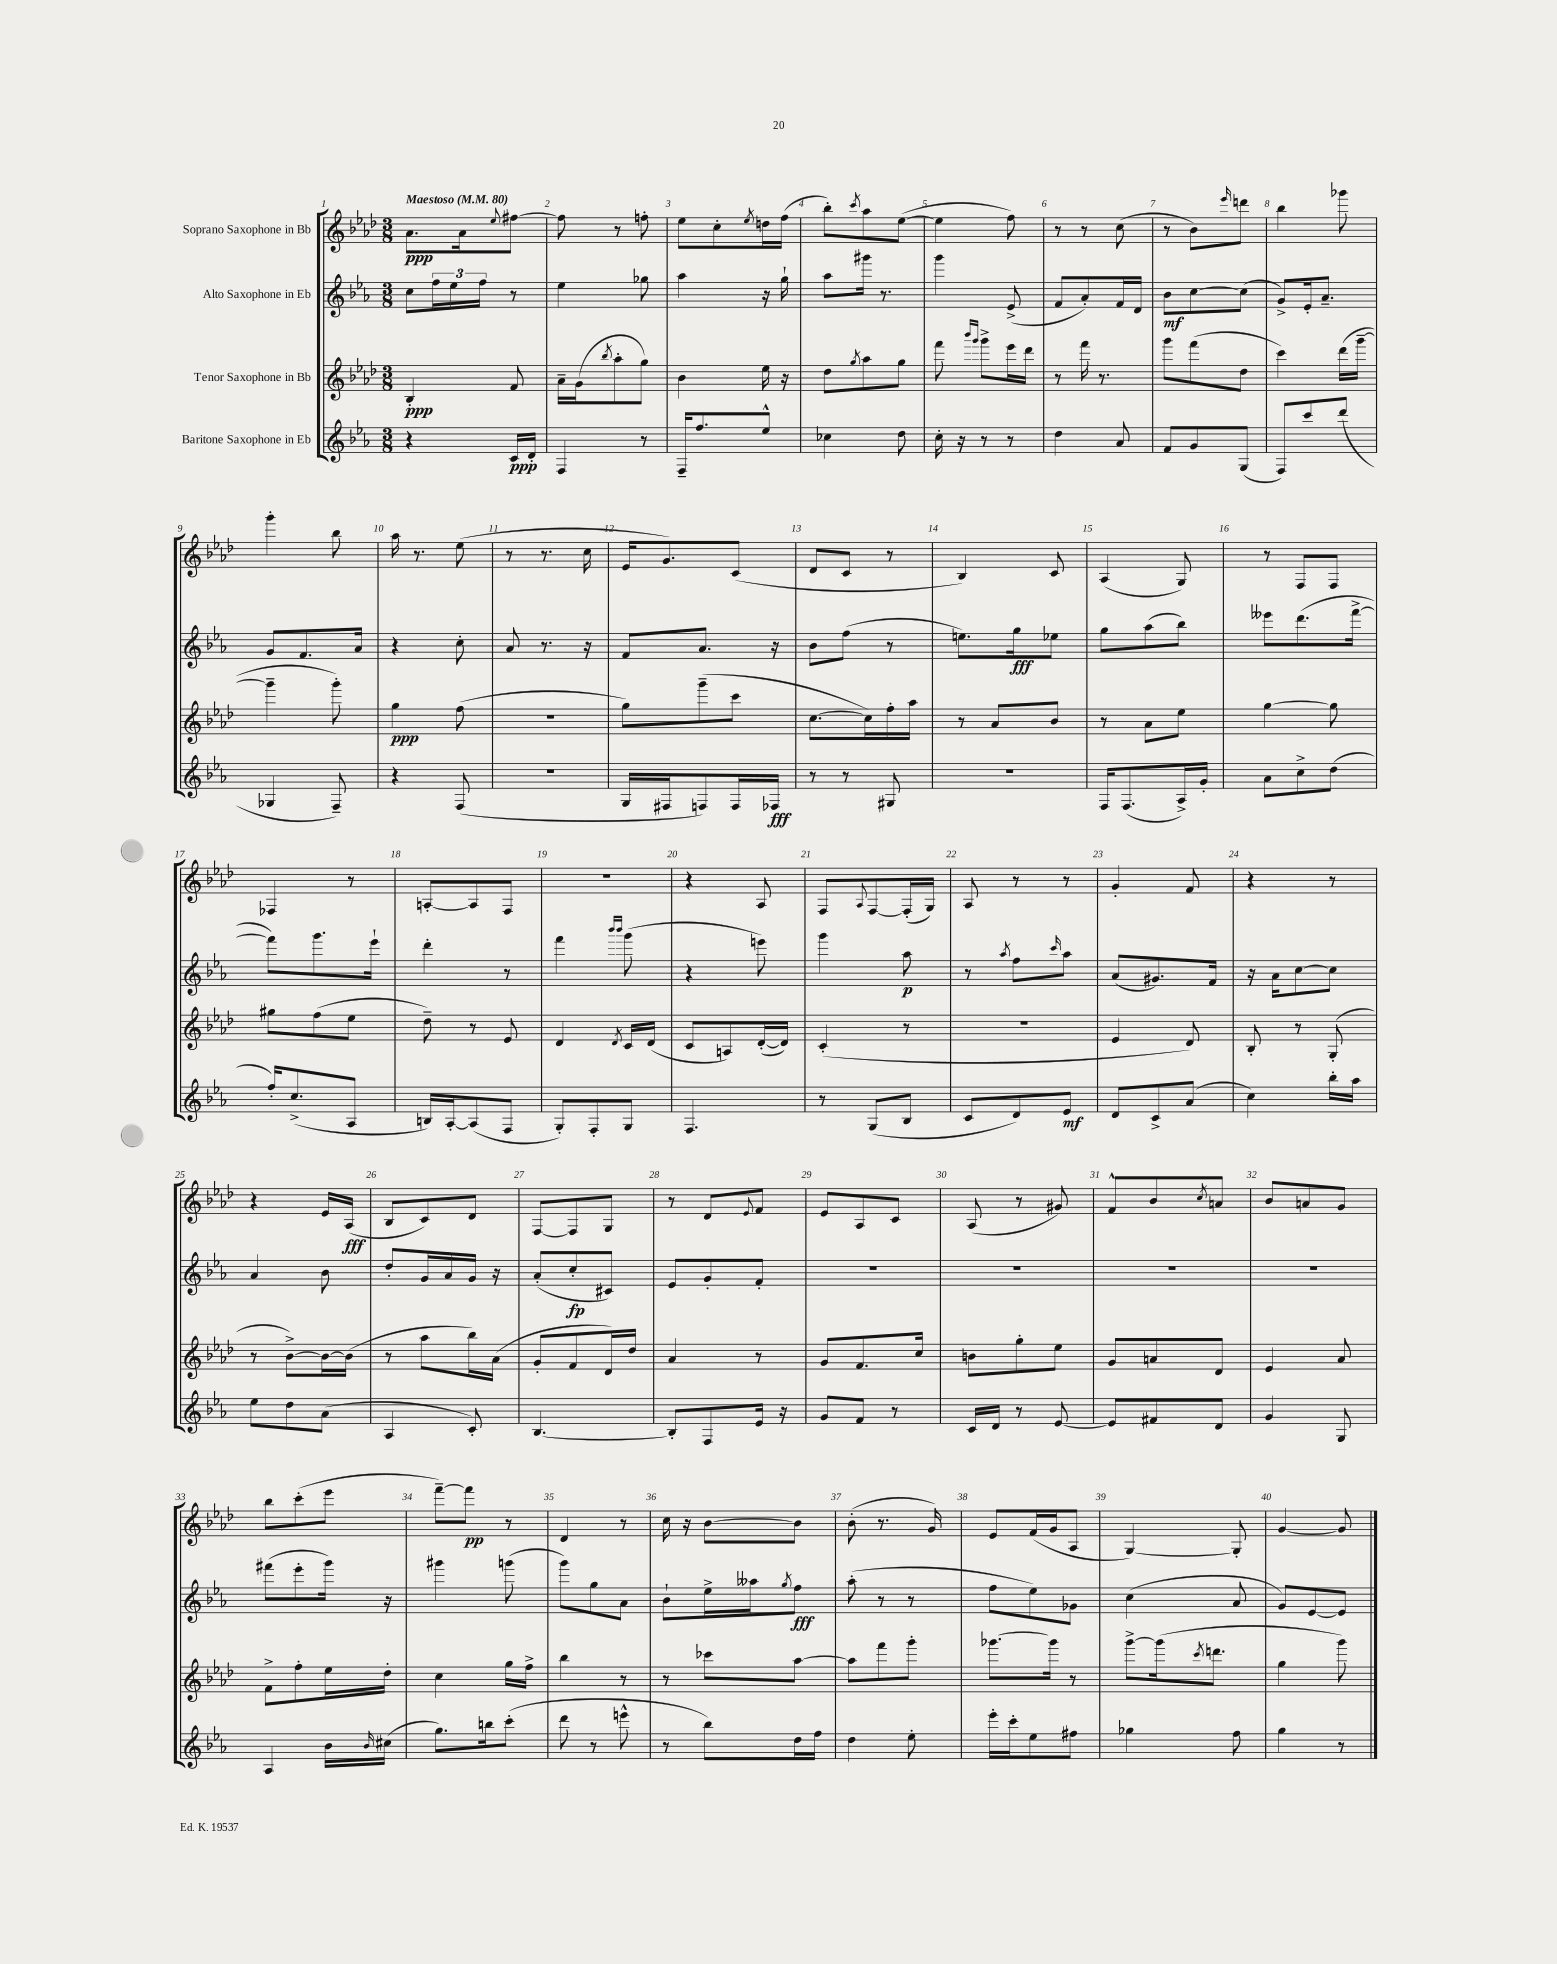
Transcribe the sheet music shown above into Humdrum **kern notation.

**kern	**dynam	**kern	**dynam	**kern	**dynam	**kern	**dynam
*part4	*part4	*part3	*part3	*part2	*part2	*part1	*part1
*staff4	*staff4	*staff3	*staff3	*staff2	*staff2	*staff1	*staff1
*I"Baritone Saxophone in Eb	*	*I"Tenor Saxophone in Bb	*	*I"Alto Saxophone in Eb	*	*I"Soprano Saxophone in Bb	*
*clefG2	*	*clefG2	*	*clefG2	*	*clefG2	*
*k[b-e-a-]	*	*k[b-e-a-d-]	*	*k[b-e-a-]	*	*k[b-e-a-d-]	*
*M3/8	*	*M3/8	*	*M3/8	*	*M3/8	*
*MM80	*	*MM80	*	*MM80	*	*MM80	*
=1	=1	=1	=1	=1	=1	=1	=1
!	!	!	!	!	!	!LO:TX:a:B:t=Maestoso	!
4r	.	4B-'/	ppp	8cc\L	.	8.a-\L	ppp
.	.	.	.	24ff\L	.	.	.
.	.	.	.	24ee-\	.	.	.
.	.	.	.	.	.	16a-\k	.
.	.	.	.	24ff\JJ	.	.	.
.	.	.	.	.	.	8qqee-/	.
16c/LL	ppp	8f/	.	8r	.	[8ff#X\J	.
16d'/JJ	.	.	.	.	.	.	.
=2	=2	=2	=2	=2	=2	=2	=2
4F/	.	16a-~\LL	.	4ee-\	.	8ff#\]	.
.	.	(16g\J	.	.	.	.	.
.	.	8qbb-/	.	.	.	.	.
.	.	8aa-'\	.	.	.	8r	.
8r	.	8gg\J)	.	8gg-X\	.	8ffn'\	.
=3	=3	=3	=3	=3	=3	=3	=3
16F~/KL	.	4b-\	.	4aa-\	.	8ee-\L	.
8.ff/	.	.	.	.	.	.	.
.	.	.	.	.	.	8cc'\	.
.	.	.	.	.	.	8qee-/	.
8ee-^^/J	.	16ee-\	.	16r	.	16ddn\L	.
.	.	16r	.	16gg`\	.	(16ff\JJ	.
=4	=4	=4	=4	=4	=4	=4	=4
4cc-X\	.	8dd-\L	.	8aa-\L	.	8bb-'\L)	.
.	.	8qgg/	.	.	.	8qccc/	.
.	.	8aa-\	.	16ggg#X\Jk	.	8aa-\	.
.	.	.	.	8.r	.	.	.
8dd\	.	8gg\J	.	.	.	([8ee-\J	.
=5	=5	=5	=5	=5	=5	=5	=5
16cc'\	.	8fff\	.	4ggg\	.	4ee-\]	.
16r	.	.	.	.	.	.	.
.	.	16qqbbb-/LL	.	.	.	.	.
.	.	16qqggg/JJ	.	.	.	.	.
8r	.	8ggg^\L	.	.	.	.	.
8r	.	16eee-\L	.	(8e-^/	.	8ff\)	.
.	.	16ddd-\JJ	.	.	.	.	.
=6	=6	=6	=6	=6	=6	=6	=6
4dd\	.	8r	.	8f/L	.	8r	.
.	.	16fff\	.	8a-'/)	.	8r	.
.	.	8.r	.	.	.	.	.
8a-/	.	.	.	16f/L	.	(8cc\	.
.	.	.	.	16d/JJ	.	.	.
=7	=7	=7	=7	=7	=7	=7	=7
8f/L	.	8ggg\L	.	8b-\L	mf	8r	.
8g/	.	(8fff\	.	[8cc\	.	8b-\L)	.
.	.	.	.	.	.	16qqeee-/	.
(8G/J	.	8dd-\J	.	(8cc\J]	.	8dddn\J	.
=8	=8	=8	=8	=8	=8	=8	=8
8F/L)	.	4ccc\)	.	8g^/L)	.	4bb-\	.
8ccc/	.	.	.	16e-'/k	.	.	.
.	.	.	.	8.a-~/J	.	.	.
(8ddd/J	.	(16ddd-\LL	.	.	.	8ggg-X\	.
.	.	[16ggg~\JJ	.	.	.	.	.
!!LO:LB:g=z
=9	=9	=9	=9	=9	=9	=9	=9
4G-X/	.	4ggg~\]	.	8g/L	.	4ggg'\	.
.	.	.	.	8.f/	.	.	.
8F~/)	.	8ggg'\)	.	.	.	8bb-\	.
.	.	.	.	16a-/Jk	.	.	.
=10	=10	=10	=10	=10	=10	=10	=10
4r	.	4gg\	ppp	4r	.	16aa-\	.
.	.	.	.	.	.	8.r	.
(8F/	.	(8ff\	.	8cc'\	.	(8ee-\	.
=11	=11	=11	=11	=11	=11	=11	=11
4.r	.	4.r	.	8a-/	.	8r	.
.	.	.	.	8.r	.	8.r	.
.	.	.	.	16r	.	16cc\	.
=12	=12	=12	=12	=12	=12	=12	=12
16G/LL	.	8gg\L)	.	8f/L	.	16e-/KL	.
16F#X/J	.	.	.	.	.	8.g/)	.
8Fn/)	.	(8ggg~\	.	8.a-/J	.	.	.
16F/L	.	8ccc\J	.	.	.	(8c/J	.
16F-X/JJ	fff	.	.	16r	.	.	.
=13	=13	=13	=13	=13	=13	=13	=13
8r	.	[8.cc\L	.	8b-\L	.	8d-/L	.
8r	.	.	.	(8ff\J	.	8c/J	.
.	.	16cc\L])	.	.	.	.	.
8G#X/	.	16ff'\	.	8r	.	8r	.
.	.	16aa-\JJ	.	.	.	.	.
=14	=14	=14	=14	=14	=14	=14	=14
4.r	.	8r	.	8.een\L)	.	4B-/)	.
.	.	8a-/L	.	.	.	.	.
.	.	.	.	16gg\k	fff	.	.
.	.	8b-/J	.	8ee-X\J	.	8c/	.
=15	=15	=15	=15	=15	=15	=15	=15
16F/KL	.	8r	.	8gg\L	.	(4A-/	.
(8.F/	.	.	.	.	.	.	.
.	.	8a-\L	.	(8aa-\	.	.	.
16A-^/L)	.	8ee-\J	.	8bb-\J)	.	8G/)	.
16g'/JJ	.	.	.	.	.	.	.
=16	=16	=16	=16	=16	=16	=16	=16
8a-\L	.	[4gg\	.	8eee--X\L	.	8r	.
8cc^\	.	.	.	(8.ddd\	.	8F/L	.
(8dd\J	.	8gg\]	.	.	.	8F/J	.
.	.	.	.	[16fff^\Jk	.	.	.
!!LO:LB:g=z
=17	=17	=17	=17	=17	=17	=17	=17
16ff'/KL)	.	8gg#X\L	.	8fff\L])	.	4F-X/	.
(8.cc^/	.	.	.	.	.	.	.
.	.	(8ff\	.	8.ggg\	.	.	.
8A-/J	.	8ee-\J	.	.	.	8r	.
.	.	.	.	16eee-`\Jk	.	.	.
=18	=18	=18	=18	=18	=18	=18	=18
16Bn/LL)	.	8dd-~\)	.	4ddd'\	.	[8An'/L	.
[16A-'/J	.	.	.	.	.	.	.
(8A-/]	.	8r	.	.	.	8A/]	.
8F/J	.	8e-/	.	8r	.	8F/J	.
=19	=19	=19	=19	=19	=19	=19	=19
8G'/L)	.	4d-/	.	4fff\	.	4.r	.
8F'/	.	.	.	.	.	.	.
.	.	.	.	16qqbbb-/LL	.	.	.
.	.	8qd-/	.	16qqbbb-/JJ	.	.	.
8G/J	.	16c/LL	.	(8ggg\	.	.	.
.	.	(16d-/JJ	.	.	.	.	.
=20	=20	=20	=20	=20	=20	=20	=20
4.F/	.	8c/L	.	4r	.	4r	.
.	.	8An/)	.	.	.	.	.
.	.	([16d-'/L	.	8eeen\)	.	8A-/	.
.	.	16d-/JJ])	.	.	.	.	.
=21	=21	=21	=21	=21	=21	=21	=21
8r	.	(4c'/	.	4ggg\	.	8F/L	.
.	.	.	.	.	.	8qqA-/	.
(8G/L	.	.	.	.	.	[8F/	.
8B-/J	.	8r	.	8aa-\	p	(16F'/L]	.
.	.	.	.	.	.	16G/JJ)	.
=22	=22	=22	=22	=22	=22	=22	=22
8c/L	.	4.r	.	8r	.	8A-/	.
.	.	.	.	8qaa-/	.	.	.
8d/)	.	.	.	8ff\L	.	8r	.
.	.	.	.	16qqccc/	.	.	.
8e-/J	mf	.	.	8aa-\J	.	8r	.
=23	=23	=23	=23	=23	=23	=23	=23
8d/L	.	4e-/	.	(8a-/L	.	4g'/	.
8c^/	.	.	.	8.g#X/)	.	.	.
(8a-/J	.	8d-/)	.	.	.	8f/	.
.	.	.	.	16f/Jk	.	.	.
=24	=24	=24	=24	=24	=24	=24	=24
4cc\)	.	8B-'/	.	16r	.	4r	.
.	.	.	.	16a-\KL	.	.	.
.	.	8r	.	[8cc\	.	.	.
16bb-'\LL	.	(8G'/	.	8cc\J]	.	8r	.
16aa-\JJ	.	.	.	.	.	.	.
!!LO:LB:g=z
=25	=25	=25	=25	=25	=25	=25	=25
8ee-\L	.	8r	.	4a-/	.	4r	.
8dd\	.	[8b-^\L)	.	.	.	.	.
(8a-\J	.	16b-\L_	.	8b-\	.	16e-/LL	.
.	.	(16b-\JJ]	.	.	.	(16A-/JJ	fff
=26	=26	=26	=26	=26	=26	=26	=26
4A-/	.	8r	.	8dd'/L	.	8B-/L	.
.	.	8aa-\L	.	16g/L	.	8c/)	.
.	.	.	.	16a-/	.	.	.
8c'/)	.	16bb-\L)	.	16g/JJ	.	8d-/J	.
.	.	(16a-\JJ	.	16r	.	.	.
=27	=27	=27	=27	=27	=27	=27	=27
[4.B-/	.	8g'/L	.	(8a-'/L	.	[8F/L	.
.	.	8f/	.	8cc'/	fp	8F/]	.
.	.	16d-/L)	.	8c#X/J)	.	8G/J	.
.	.	16dd-/JJ	.	.	.	.	.
=28	=28	=28	=28	=28	=28	=28	=28
8B-'/L]	.	4a-/	.	8e-/L	.	8r	.
8F/	.	.	.	8g'/	.	8d-/L	.
.	.	.	.	.	.	8qqe-/	.
16e-/Jk	.	8r	.	8f'/J	.	8f/J	.
16r	.	.	.	.	.	.	.
=29	=29	=29	=29	=29	=29	=29	=29
8g/L	.	8g/L	.	4.r	.	8e-/L	.
8f/J	.	8.f/	.	.	.	8A-/	.
8r	.	.	.	.	.	8c/J	.
.	.	16cc/Jk	.	.	.	.	.
=30	=30	=30	=30	=30	=30	=30	=30
16c/LL	.	8bn\L	.	4.r	.	(8A-/	.
16d/JJ	.	.	.	.	.	.	.
8r	.	8gg'\	.	.	.	8r	.
[8e-/	.	8ee-\J	.	.	.	8g#X/)	.
=31	=31	=31	=31	=31	=31	=31	=31
8e-/L]	.	8g/L	.	4.r	.	8f^^/L	.
8f#X/	.	8an/	.	.	.	8b-/	.
.	.	.	.	.	.	8qcc/	.
8d/J	.	8d-/J	.	.	.	8an/J	.
=32	=32	=32	=32	=32	=32	=32	=32
4g/	.	4e-/	.	4.r	.	8b-/L	.
.	.	.	.	.	.	8an/	.
8G/	.	8a-/	.	.	.	8g/J	.
!!LO:LB:g=z
=33	=33	=33	=33	=33	=33	=33	=33
4A-/	.	8f^\L	.	(8fff#X\L	.	8bb-\L	.
.	.	8ff'\	.	8eee-'\	.	(8ccc'\	.
16b-\LL	.	16ee-\L	.	16ggg\Jk)	.	8eee-\J	.
16qqb-/	.	.	.	.	.	.	.
(16cc#X\JJ	.	16dd-'\JJ	.	16r	.	.	.
=34	=34	=34	=34	=34	=34	=34	=34
8.gg\L)	.	4cc\	.	4ggg#X\	.	[8fff~\L)	.
.	.	.	.	.	.	8fff\J]	pp
16bbn\k	.	.	.	.	.	.	.
(8ccc'\J	.	16gg\LL	.	(8gggn\	.	8r	.
.	.	16ff^\JJ	.	.	.	.	.
=35	=35	=35	=35	=35	=35	=35	=35
8ddd\	.	4bb-\	.	8ggg\L)	.	4d-/	.
8r	.	.	.	8gg\	.	.	.
8eeen^^\	.	8r	.	8a-\J	.	8r	.
=36	=36	=36	=36	=36	=36	=36	=36
8r	.	8r	.	8b-`\L	.	16cc\	.
.	.	.	.	.	.	16r	.
8bb-\L)	.	8ccc-X\L	.	16ee-^\L	.	[8b-\L	.
.	.	.	.	16aa--X\J	.	.	.
.	.	.	.	8qgg/	.	.	.
16dd\L	.	[8aa-\J	.	8ff\J	fff	8b-\J]	.
16ff\JJ	.	.	.	.	.	.	.
=37	=37	=37	=37	=37	=37	=37	=37
4dd\	.	8aa-\L]	.	(8aa-'\	.	(8b-'\	.
.	.	8fff\	.	8r	.	8.r	.
8ee-'\	.	8ggg'\J	.	8r	.	.	.
.	.	.	.	.	.	16g/)	.
=38	=38	=38	=38	=38	=38	=38	=38
16eee-'\LL	.	[8.ggg-X\L	.	8ff\L	.	8e-/L	.
16ccc'\J	.	.	.	.	.	.	.
8ee-\	.	.	.	8ee-\)	.	(16f/L	.
.	.	16ggg-\Jk]	.	.	.	16g/J	.
8ff#X\J	.	8r	.	8g-X\J	.	8A-/J	.
=39	=39	=39	=39	=39	=39	=39	=39
4gg-X\	.	[8ggg^\L	.	(4cc\	.	[4G/)	.
.	.	(16ggg\k]	.	.	.	.	.
.	.	8qccc/	.	.	.	.	.
.	.	8.dddn\J	.	.	.	.	.
8ff\	.	.	.	8a-/	.	8G'/]	.
=40	=40	=40	=40	=40	=40	=40	=40
4gg\	.	4gg\	.	8g/L)	.	[4g/	.
.	.	.	.	[8e-/	.	.	.
8r	.	8ggg\)	.	8e-/J]	.	8g/]	.
==	==	==	==	==	==	==	==
*-	*-	*-	*-	*-	*-	*-	*-
